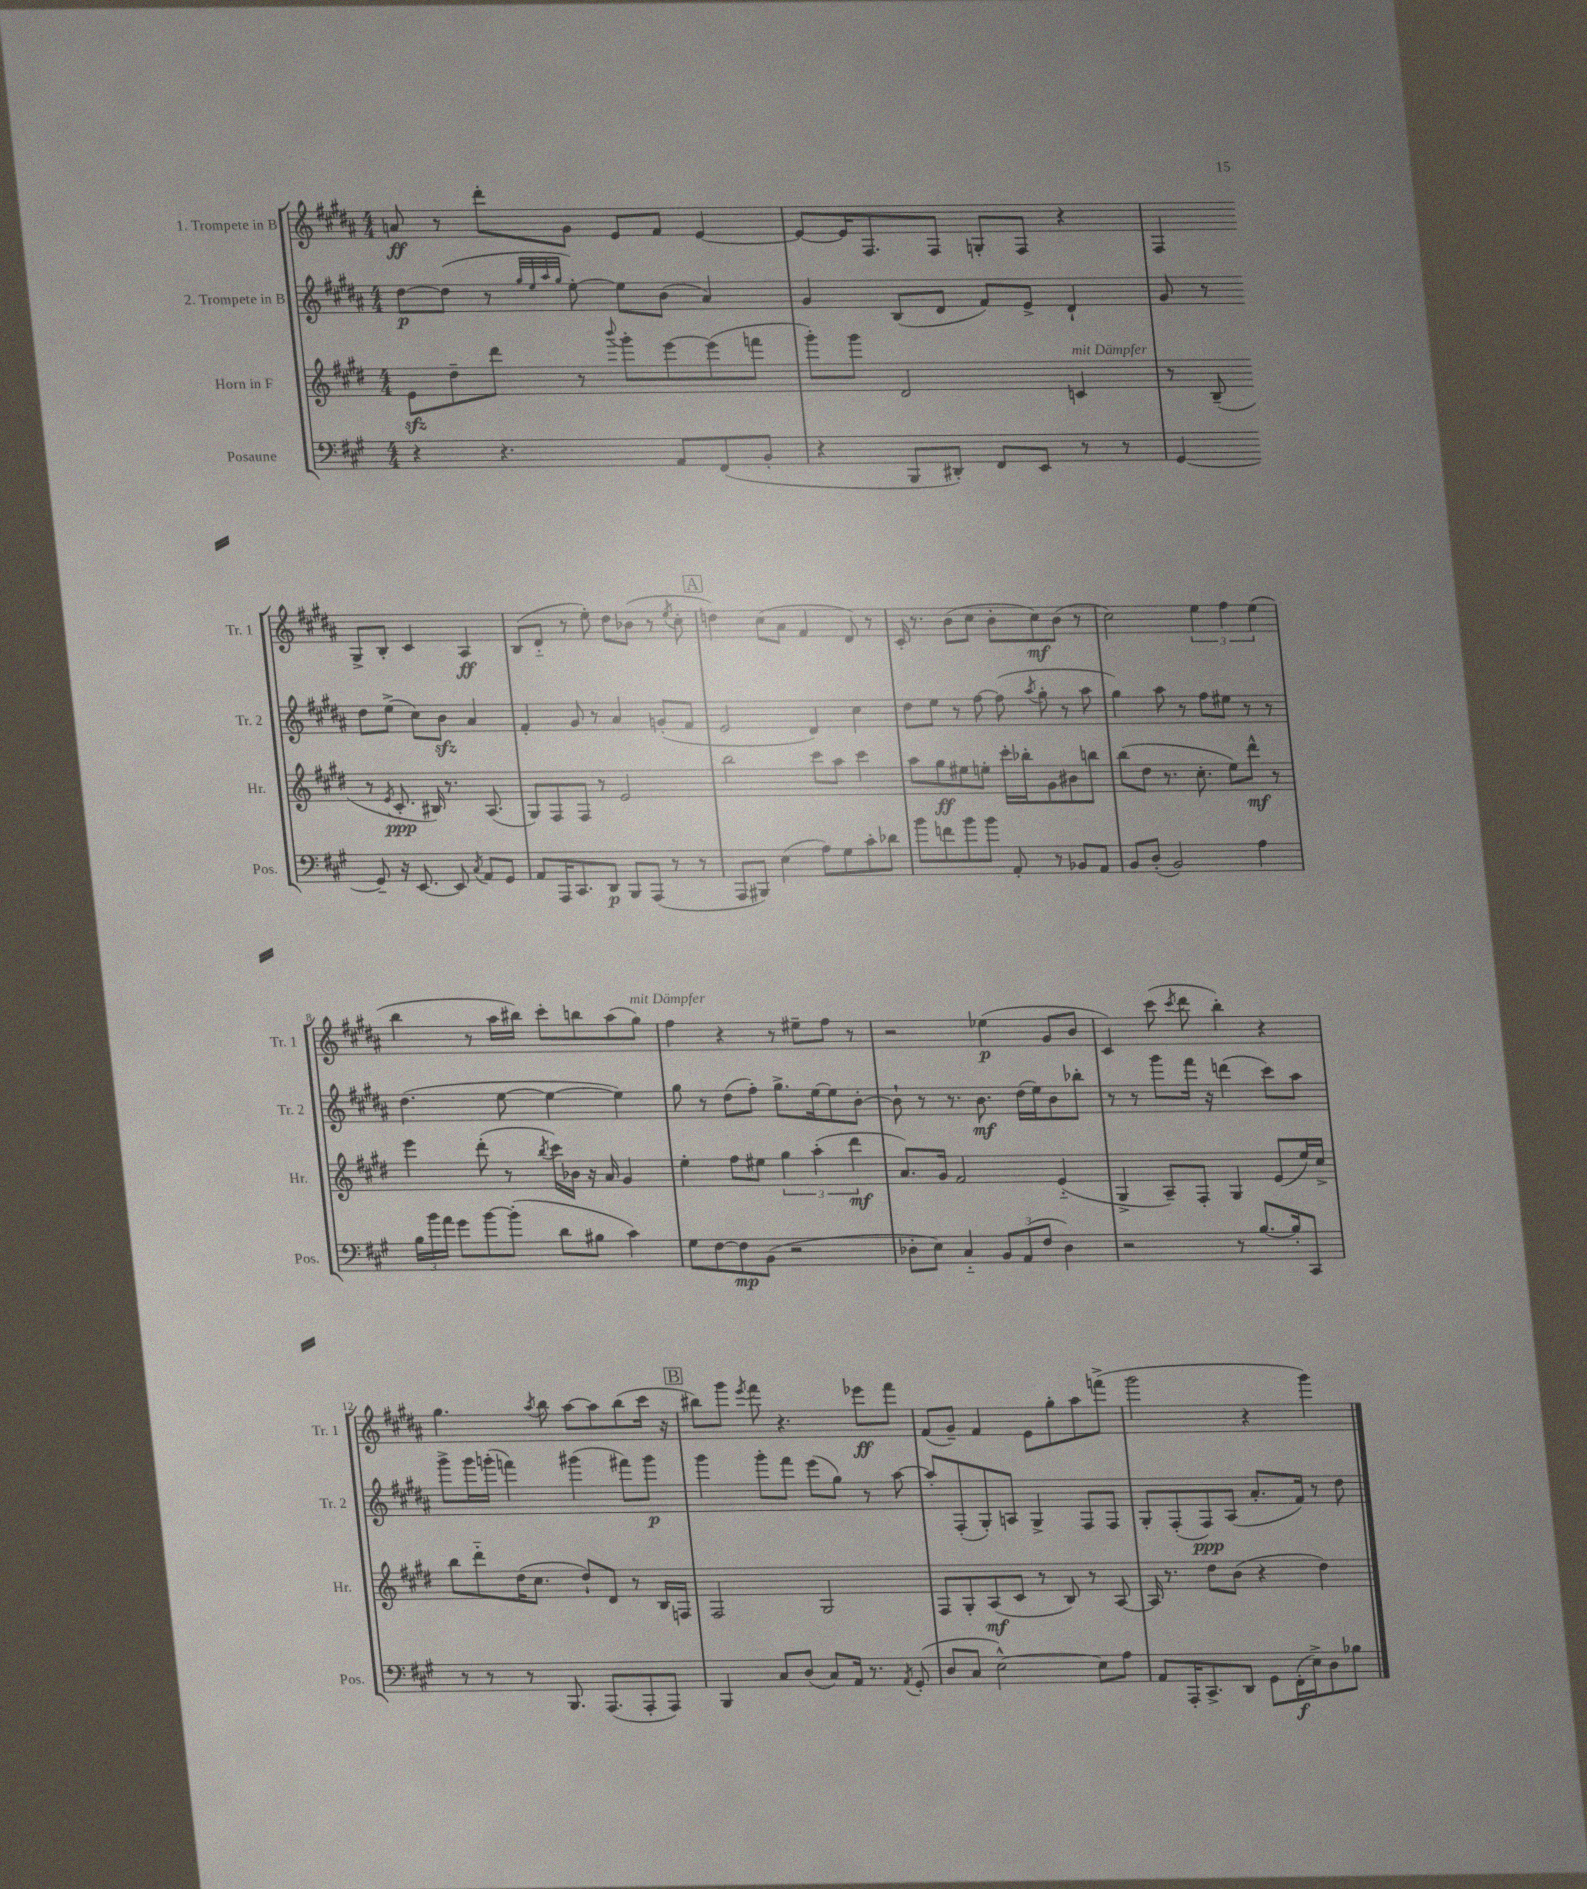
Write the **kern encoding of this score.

**kern	**kern	**kern	**kern
*staff4	*staff3	*staff2	*staff1
*clefF4	*clefG2	*clefG2	*clefG2
*k[f#c#g#]	*k[f#c#g#d#]	*k[f#c#g#d#a#]	*k[f#c#g#d#a#]
*M4/4	*M4/4	*M4/4	*M4/4
4r	8e	[8dd#	8a
.	8dd#~	(8dd#]	8r
4.r	8ddd#	8r	8ddd#'
.	.	32qqgg#	.
.	.	32qqee	.
.	.	32qqaa#	.
.	.	32qqgg#	.
.	8r	[8ee')	8g#
.	8qqbbb	.	.
.	8ggg#'	8ee]	8e
8AA	[8eee	(8b	8f#
(8FF#	(8eee]	4a#)	[4e
8BB'	8fff	.	.
=	=	=	=
4r	8ggg#')	4g#	8e_
.	8ggg#	.	16e]
.	.	.	8.F#
8BBB	2d#	(8B	.
8DD#')	.	8d#	8F#
8FF#	.	8f#)	8G'
8EE	.	8e^	8F#
8r	4c	4d#`	4r
8r	.	.	.
=	=	=	=
[4GG#	8r	8g#	4F#
.	(8B~	8r	.
8GG#~]	8r	8dd#	8G#^
.	8qe	.	.
16r	8.c#'	(8ee^	8B'
[8.EE	.	.	.
.	.	8cc#)	4c#
.	16B#)	.	.
8EE]	8.r	8b	.
8qC#	.	.	.
8AA	.	4a#	4A#
.	(8.A	.	.
8GG#	.	.	.
=	=	=	=
8AA	8G#)	4f#'	(8B
16AAA	8F#	.	8d#'~
8.CC#	.	.	.
.	8F#	8g#	8r
8DD	8r	8r	8ee')
8BBB	2e	4a#	8dd#
(8AAA	.	.	(8b-
8r	.	(8g'	8r
.	.	.	8qee
8r	.	8f#	8cc#'
=	=	=	=
8AAA	2bb	2e	4dd)
8BBB#)	.	.	.
(4E	.	.	(8cc#
.	.	.	8a#
8A)	8ccc#	4d#)	4f#
8G#	8aa	.	.
8c#'	4ccc#	4cc#	8d#)
8d-	.	.	8r
=	=	=	=
8b	8aa	8dd#	16c#'
.	.	.	8.r
8f	8gg#	8ee	.
8b	8ee#	8r	(8b
8b	8ee'	[8ff#	8cc#
8AA'	16ccc#'	(8ff#]	8b'
.	16bb-'	.	.
.	.	8qaa#	.
8r	8g#	8gg#'	8cc#)
8BB-	8b#	8r	(8b
8AA	8bb	8aa#	8r
=	=	=	=
8BB	(8bb	4gg#)	2cc#)
(8D'	8dd#	.	.
2BB)	8.r	8aa#	.
.	.	8r	.
.	8.cc#'	.	.
.	.	8ff#	6ee
.	8ee)	8ee#	.
.	.	.	6ff#
4A	8ddd#^^	8r	.
.	.	.	(6ee
.	8r	8r	.
=	=	=	=
24B	4eee	(4.dd#	4bb
24b	.	.	.
24a	.	.	.
8g#	.	.	.
[8b	(8ddd#'	.	8r
(8b']	8r	[8ee	16aa#
.	.	.	16bb#)
.	8qbb	.	.
8d	16ccc#)	4ee_	8ccc#'
.	16b-	.	.
8B#	16r	.	8bb
.	16a	.	.
4c#)	4g#	4ee])	(8aa#
.	.	.	8gg#)
=	=	=	=
8G#	4ee'	8gg#	4ff#
[8F#	.	8r	.
8F#]	8ff#	(8dd#	4r
(8BB	8ee#	8ff#')	.
2r	6gg#	8.gg#^	8r
.	.	.	8ee#~
.	(6aa'	.	.
.	.	[16ee	.
.	.	8ee]	8ff#
.	6ddd#	.	.
.	.	[8b'	8r
=	=	=	=
8D-'	8.a)	8b`]	2r
8E)	.	8r	.
.	16g#	.	.
4C#'~	2f#	8.r	.
.	.	8.b	.
12BB	.	.	(4ee-
(12AA	.	.	.
.	.	(16dd#	.
12F#	.	.	.
.	.	16ee)	.
4D-)	(4e'~	8b	8g#
.	.	8bb-'	8b
=	=	=	=
2r	4G#^	8r	4c#)
.	.	8r	.
.	8A~)	8ggg#	(8ccc#
.	.	.	8qccc#
.	8F#'	16fff#	8ddd#
.	.	16r	.
8r	4G#	(4ddd	4bb')
[8.B	.	.	.
.	(8e	8ccc#)	4r
16B']	.	.	.
8CC#	16ee)	8aa#	.
.	16cc#^	.	.
=	=	=	=
8r	8bb	8ggg#^	4.gg#
8r	8ddd#'~	16ggg#	.
.	.	(16ggg'	.
8r	(16dd#	4fff)	.
.	8.cc#	.	.
.	.	.	8qaa#
8.BBB	.	.	8bb
.	8dd#`)	(4ggg#	[8aa#
(8.AAA	.	.	.
.	8d#	.	8aa#]
8AAA'	8r	8fff#)	(8bb
8AAA)	16B	8ggg#	16ccc#
.	16F	.	16r
=	=	=	=
4BBB	2F#	4ggg#	8bb#)
.	.	.	8ggg#
.	.	.	8qeee
8C#	.	8ggg#'	8fff#
(8D	.	8fff#	4.r
8C#)	2G#	(8eee	.
16AA	.	8gg#)	.
8.r	.	.	.
.	.	8r	8eee-
8qAA	.	.	.
(8GG#'	.	[8aa#	8fff#
=	=	=	=
8D	8F#	8aa#']	(8f#
8C#	8G#'	(8F#'	8g#~)
[2E^^)	(8A	8G#')	4f#
.	8c#	8A	.
.	8r	4G#^	8e
.	8B)	.	8gg#'
8E]	8r	8F#	8aa#
8A	[8A	8F#	(8fff^
=	=	=	=
8AA	16A]	8G#'	2ggg#
.	8.r	.	.
16AAA'	.	(8F#'	.
8.CC#^	.	.	.
.	8dd#	8F#)	.
8DD	(8b	(8A#	.
8GG#	4r	8.a#'	4r
(16FF#'	.	.	.
16E^)	.	16f#)	.
8D	4dd#)	8r	4ggg#)
8B-	.	8dd#	.
==	==	==	==
*-	*-	*-	*-
